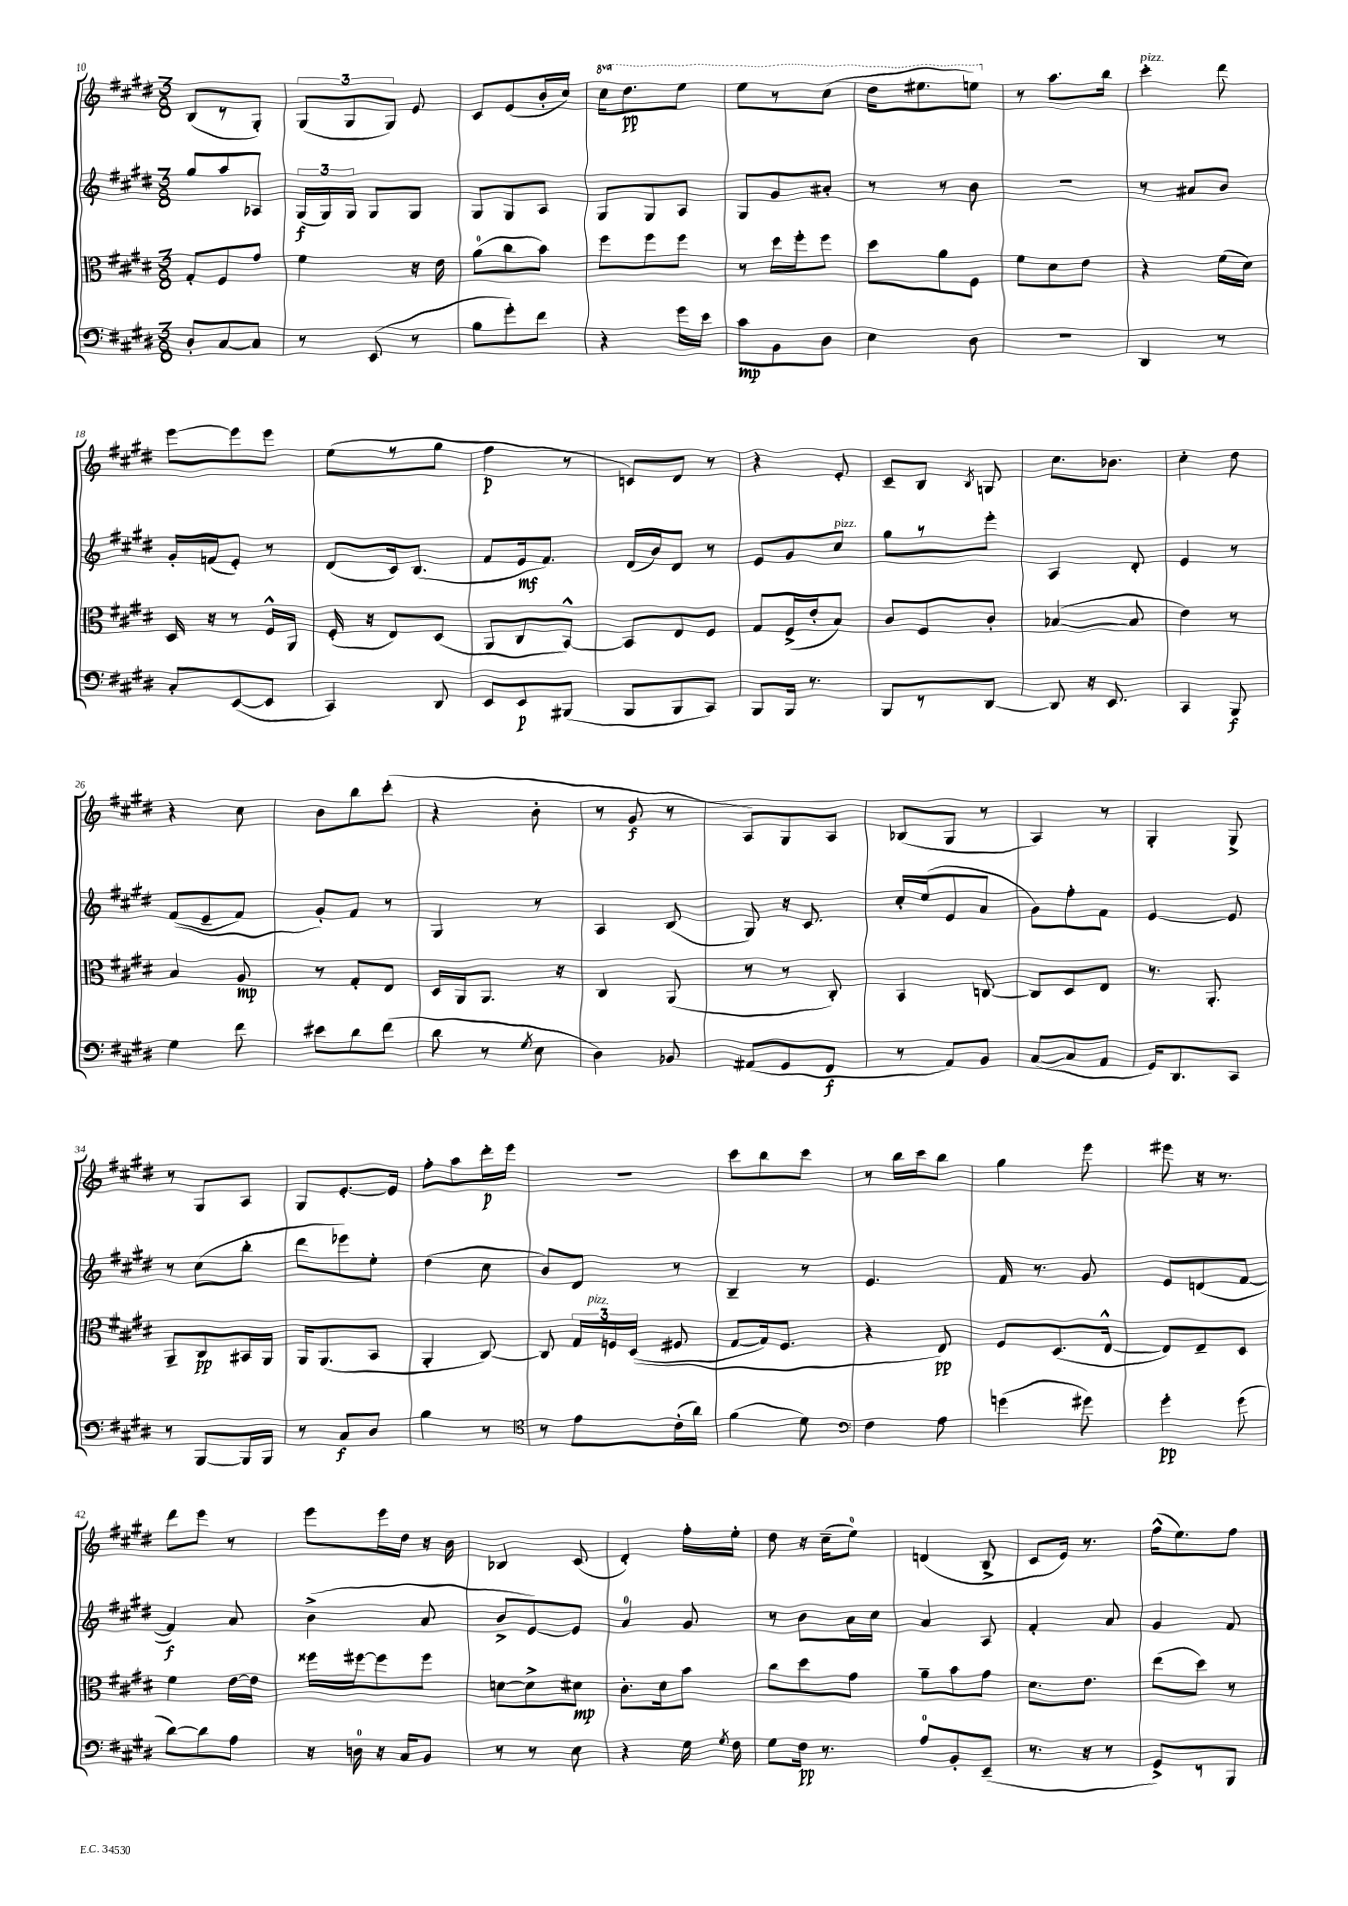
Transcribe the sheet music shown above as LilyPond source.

<<
\new StaffGroup <<
\new Staff = "s0" {
    \clef treble \key e \major \numericTimeSignature \time 3/8 \set Staff.ottavationMarkups = #ottavation-simple-ordinals
    \autoBeamOff b8[( r8 gis8]-.) |
    \tuplet 3/2 { gis8[( gis8 gis8]) } e'8 |
    cis'8[ e'8( b'16-. cis''16]) |
    \ottava #1 cis'''16[ dis'''8.\pp e'''8] |
    e'''8[ r8 cis'''8]( |
    dis'''16[ eis'''8. e'''8]) \ottava #0 |
    r8 a''8.[ b''16] |
    cis'''4-.^\markup { \italic "pizz." } dis'''8 |
    e'''8[~ e'''8 e'''8] |
    e''8[( r8 gis''8] |
    fis''4\p r8 |
    c'8[) dis'8] r8 |
    r4 e'8-. |
    cis'8[-- b8] \acciaccatura { b8 } g8 |
    cis''8.[ bes'8.] |
    cis''4-. dis''8 |
    r4 cis''8 |
    b'8[ b''8 cis'''8]-.( |
    r4 b'8-. |
    r8 gis'8\f r8 |
    a8[) gis8 a8] |
    bes8[( gis8] r8 |
    a4) r8 |
    gis4-. gis8-> |
    r8 gis8[ a8] |
    gis8[ e'8.~-. e'16] |
    fis''8[-. a''8 dis'''16-.\p e'''16] |
    R4. |
    cis'''8[ b''8 cis'''8] |
    r8 b''16[ cis'''16 b''8] |
    gis''4 e'''8 |
    eis'''8 r16 r8. |
    dis'''8[ e'''8] r8 |
    e'''8[ e'''16 dis''16] r16 b'16 |
    bes4 cis'8( |
    dis'4-.) fis''16[-. e''16]-. |
    dis''8 r16 cis''16[--( e''8]-0) |
    d'4( b8-> |
    cis'8[ e'16]) r8. |
    fis''16[-^( e''8.) fis''8] \bar "|." |
}
\new Staff = "s1" {
    \clef treble \key e \major \numericTimeSignature \time 3/8
    \autoBeamOff gis''8[ a''8 aes8] |
    \tuplet 3/2 { gis16[\f( gis16) gis16] } gis8[ gis8] |
    gis8[ gis8 a8] |
    gis8[ gis8 a8] |
    gis8[ gis'8 ais'8]-. |
    r8 r8 b'8 |
    R4. |
    r8 ais'8[ b'8] |
    gis'16[-. f'16( e'8]-.) r8 |
    dis'8[( cis'16) b8.]( |
    fis'8[ e'16\mf fis'8.]) |
    dis'16[( b'16) dis'8] r8 |
    e'8[ gis'8 cis''8]^\markup { \italic "pizz." } |
    gis''8[ r8 e'''8]-. |
    a4 dis'8-. |
    e'4 r8 |
    fis'8[(\( e'8-- fis'8]) |
    gis'8[-.\) fis'8] r8 |
    gis4 r8 |
    a4 b8( |
    gis8) r16 cis'8. |
    cis''16[-. e''16( e'8 a'8] |
    gis'8[) fis''8-. fis'8] |
    e'4~ e'8 |
    r8 cis''8[( b''8]-. |
    dis'''8[ ees'''8) e''8]-. |
    dis''4( cis''8 |
    b'8[) dis'8] r8 |
    b4-- r8 |
    e'4. |
    fis'16 r8. gis'8 |
    e'8[ d'8( fis'8]~ |
    fis'4\f) a'8 |
    b'4->( a'8 |
    b'8[-> e'8~) e'8] |
    a'4-0 gis'8 |
    r8 b'8[ a'16 cis''16] |
    a'4 a8 |
    fis'4-. a'8 |
    gis'4 fis'8 \bar "|." |
}
\new Staff = "s2" {
    \clef alto \key e \major \numericTimeSignature \time 3/8
    \autoBeamOff gis8[-. fis8 gis'8] |
    fis'4 r16 e'16 |
    a'8[-0( cis''8 b'8]) |
    fis''8[ fis''8 fis''8] |
    r8 dis''16[ fis''16-. fis''8] |
    dis''8[ a'8 fis8] |
    fis'8[ dis'8 e'8] |
    r4 fis'16[( dis'16]) |
    dis16 r16 r8 fis16[-^ a,16] |
    fis16-.( r16 e8[) dis8]( |
    a,8[ cis8 b,8]~-^) |
    b,8[ e8 fis8] |
    gis8[ fis16->( e'16-. b8]) |
    cis'8[ fis8 cis'8]-. |
    bes4~( bes8 |
    e'4) r8 |
    b4 a8\mp |
    r8 gis8[-. e8] |
    dis16[ a,16 a,8.] r16 |
    cis4 a,8( |
    r8 r8 cis8-.) |
    b,4 c8~ |
    c8[ dis8 e8] |
    r8. a,8.-. |
    a,8[-- cis8\pp bis,16 a,16] |
    a,16[ a,8.( b,8] |
    a,4-. cis8~) |
    cis8 \tuplet 3/2 { gis16[ f16^\markup { \italic "pizz." } dis16](\( } fis8 |
    gis8[~ gis16) fis8.] |
    r4 e8\pp\) |
    fis8[ dis8.( e16]~-^ |
    e8[) e8-- dis8] |
    fis'4 e'16[~ e'16] |
    fisis''16[ fis''16~ fis''8 fis''8] |
    d'8[~ d'8-> dis'8]\mp |
    cis'8.[-. dis'16 b'8] |
    cis''8[ dis''8 gis'8] |
    a'8[-- b'8 gis'8] |
    dis'8.[ e'8.] |
    e''8[( dis''8]) r8 \bar "|." |
}
\new Staff = "s3" {
    \clef bass \key e \major \numericTimeSignature \time 3/8
    \autoBeamOff dis8[-. cis8~ cis8] |
    r8 e,8( r8 |
    b8[ gis'8-.) fis'8] |
    r4 gis'16[ e'16] |
    cis'8[\mp b,8 dis8] |
    e4 dis8 |
    R4. |
    dis,4 r8 |
    cis8[-. e,8~( e,8] |
    cis,4) dis,8 |
    e,8[ e,8\p bis,,8]( |
    b,,8[ b,,8 cis,8]) |
    b,,8[ b,,16] r8. |
    b,,8[ r8 dis,8]~ |
    dis,8 r16 e,8. |
    cis,4 b,,8\f |
    gis4 fis'8 |
    eis'8[ dis'8 fis'8]( |
    dis'8 r8 \acciaccatura { gis8 } e8 |
    dis4) bes,8 |
    ais,8[( gis,8 fis,8]\f |
    r8 a,8[) b,8] |
    cis8[~( cis8 a,8] |
    gis,16[) dis,8. cis,8] |
    r8 b,,8[~ b,,16 b,,16] |
    r8 cis8[\f dis8] |
    b4 r8 |
    \clef tenor r8 e'8[ cis'16-.( a'16]) |
    fis'4( dis'8) |
    \clef bass fis4 a8 |
    g'4( gis'8) |
    gis'4-.\pp gis'8( |
    dis'8[~) dis'8 a8] |
    r16 d16-0 r16 cis16[ b,8] |
    r8 r8 e8 |
    r4 gis16 \acciaccatura { gis8 } fis16 |
    gis8[ fis16]\pp r8. |
    a8[-0 b,8-. e,8]--( |
    r8. r16 r8 |
    gis,8[->) r8 b,,8] \bar "|." |
}
>>
>>
\layout { \context { \Score currentBarNumber = #10 } }
